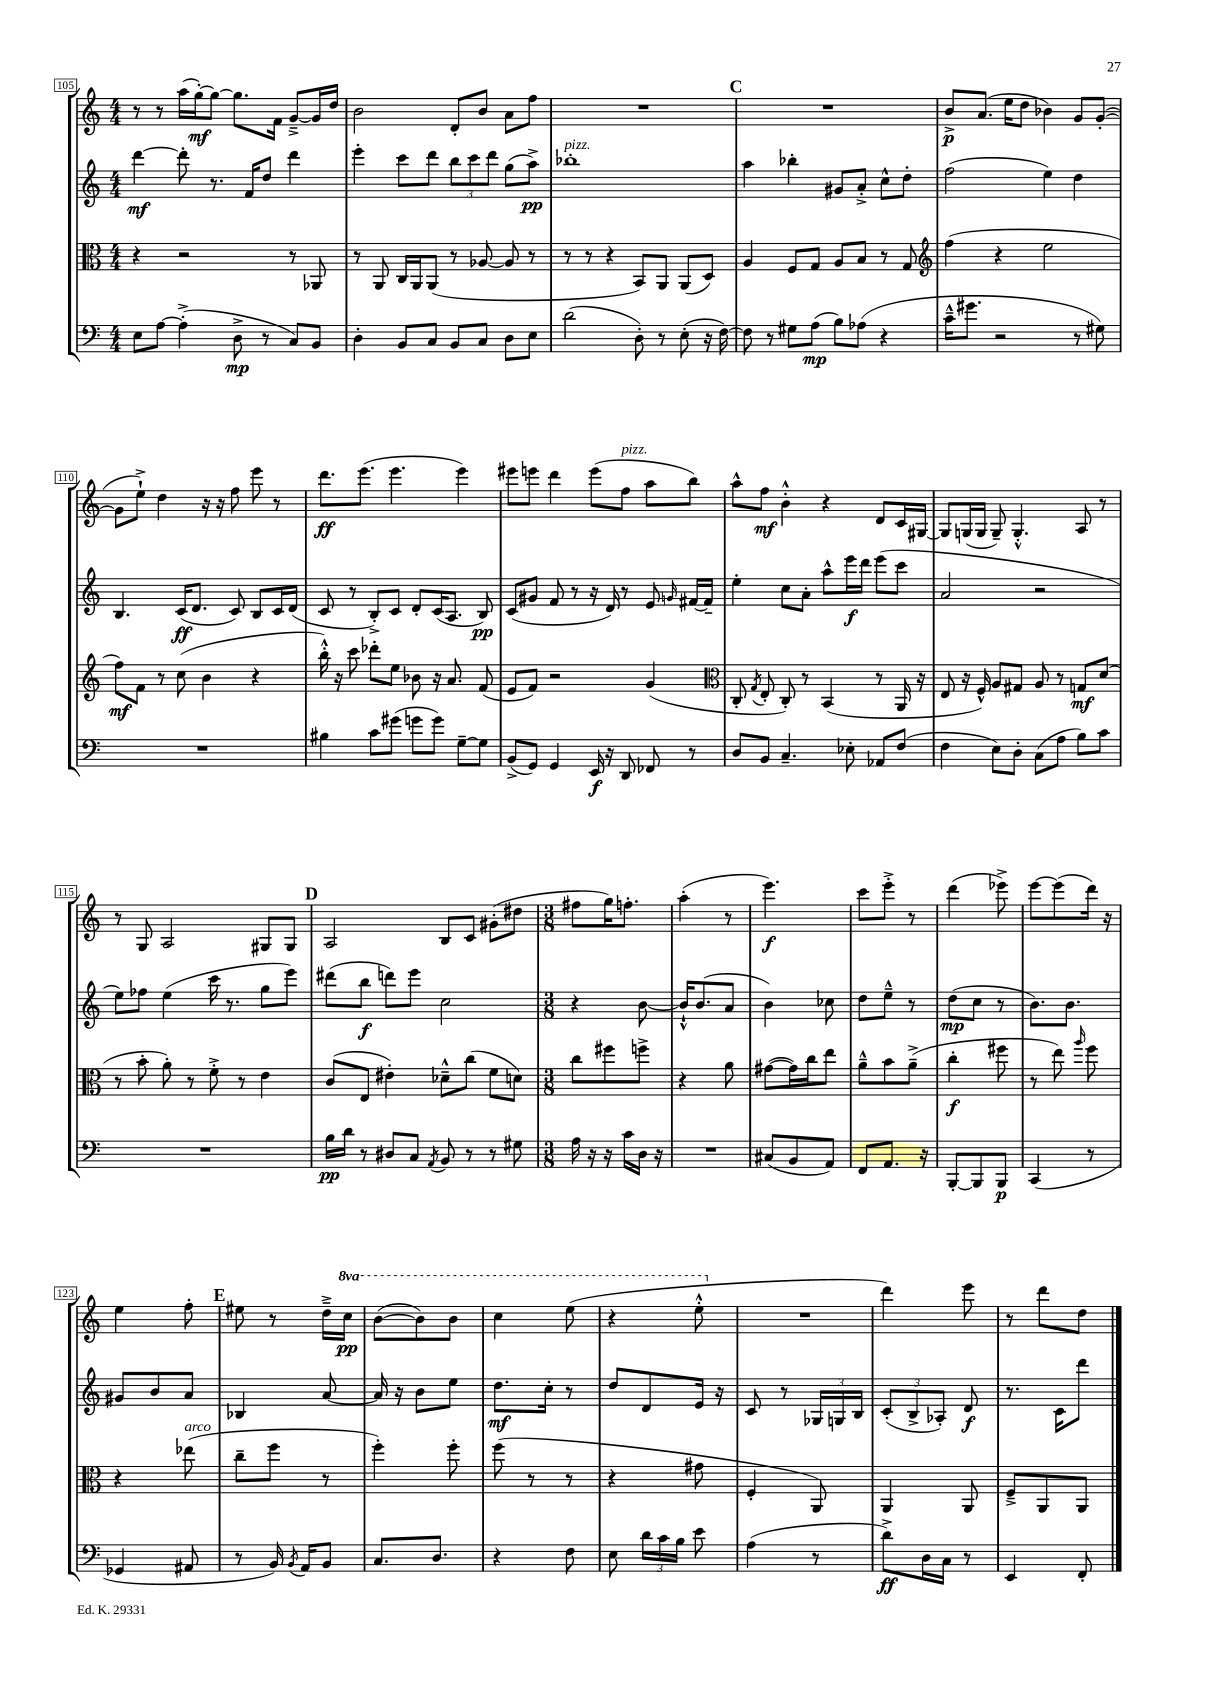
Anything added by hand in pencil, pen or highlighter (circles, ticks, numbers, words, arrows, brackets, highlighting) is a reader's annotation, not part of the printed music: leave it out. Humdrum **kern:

**kern	**dynam	**kern	**dynam	**kern	**dynam	**kern	**dynam
*part4	*part4	*part3	*part3	*part2	*part2	*part1	*part1
*staff4	*staff4	*staff3	*staff3	*staff2	*staff2	*staff1	*staff1
*clefF4	*	*clefC3	*	*clefG2	*	*clefG2	*
*k[]	*	*k[]	*	*k[]	*	*k[]	*
*M4/4	*	*M4/4	*	*M4/4	*	*M4/4	*
=105	=105	=105	=105	=105	=105	=105	=105
8E\L	.	4r	.	[4ddd\	mf	8r	.
[8A\J	.	.	.	.	.	8r	.
(4A'^\]	.	2r	.	8ddd'\]	.	(16aa\LL	.
.	.	.	.	.	.	[16gg'\J)	mf
.	.	.	.	8.r	.	8gg\J_	.
8D^\	mp	.	.	.	.	8.gg\L]	.
.	.	.	.	16f/KL	.	.	.
8r	.	.	.	8dd/J	.	.	.
.	.	.	.	.	.	16f\Jk	.
8C/L)	.	8r	.	4ddd\	.	[8g~^/L	.
8BB/J	.	8AA-X/	.	.	.	16g/L]	.
.	.	.	.	.	.	16dd/JJ	.
=106	=106	=106	=106	=106	=106	=106	=106
4D'\	.	8r	.	4eee'\	.	2b\	.
.	.	8AA/	.	.	.	.	.
8BB/L	.	16C/LL	.	8ccc\L	.	.	.
.	.	16AA/J	.	.	.	.	.
8C/J	.	(8AA/J	.	8ddd\J	.	.	.
8BB/L	.	8r	.	12bb\L	.	8d'/L	.
.	.	.	.	12ccc\	.	.	.
8C/J	.	[8A-X/	.	.	.	8b/J	.
.	.	.	.	12ddd\J	.	.	.
8D\L	.	8A-/]	.	(8gg\L	.	8a\L	.
8E\J	.	8r	.	8aa^\J)	pp	8ff\J	.
=107	=107	=107	=107	=107	=107	=107	=107
!	!	!	!	!LO:TX:a:i:t=pizz.	!	!	!
(2d\	.	8r	.	1bb-X'	.	1r	.
.	.	8r	.	.	.	.	.
.	.	4r	.	.	.	.	.
8D'\)	.	8BB/L)	.	.	.	.	.
8r	.	8AA/J	.	.	.	.	.
(8E'\	.	(8AA/L	.	.	.	.	.
16r	.	8D/J)	.	.	.	.	.
[16F\)	.	.	.	.	.	.	.
!!LO:REH:place=s1:t=C
=108	=108	=108	=108	=108	=108	=108	=108
8F\]	.	4A/	.	4aa\	.	1r	.
8r	.	.	.	.	.	.	.
8G#X\L	.	8F/L	.	4bb-X'\	.	.	.
(8A\J	mp	8G/J	.	.	.	.	.
8B\L)	.	8A/L	.	8g#X/L	.	.	.
(8A-X\J	.	8B/J	.	8a'^/J	.	.	.
4r	.	8r	.	8cc^^\L	.	.	.
.	.	8G/	.	8dd'\J	.	.	.
=109	=109	=109	=109	=109	=109	=109	=109
*	*	*clefG2	*	*	*	*	*
16c~^^\KL	.	(4ff\	.	(2ff\	.	8b^/L	p
8.g#X\J	.	.	.	.	.	.	.
.	.	.	.	.	.	(8.a/J	.
2r	.	4r	.	.	.	.	.
.	.	.	.	.	.	16ee\KL	.
.	.	.	.	.	.	8dd\J	.
.	.	2ee\	.	4ee\)	.	4b-X\)	.
8r	.	.	.	4dd\	.	8g/L	.
8G#X\)	.	.	.	.	.	([8g'/J	.
!!LO:LB:g=z
=110	=110	=110	=110	=110	=110	=110	=110
1r	.	8ff\L)	mf	4.B/	.	8g\L]	.
.	.	8f\J	.	.	.	8ee`^\J)	.
.	.	8r	.	.	.	4dd\	.
.	.	(8cc\	.	(16c/KL	ff	.	.
.	.	.	.	8.d/J	.	.	.
.	.	4b\	.	.	.	16r	.
.	.	.	.	.	.	16r	.
.	.	.	.	8c/)	.	8ff\	.
.	.	4r	.	8B/L	.	8eee\	.
.	.	.	.	16c/L	.	8r	.
.	.	.	.	(16d/JJ	.	.	.
=111	=111	=111	=111	=111	=111	=111	=111
4B#X\	.	16bb'^^\)	.	8c/	.	8.ddd\L	ff
.	.	16r	.	.	.	.	.
.	.	8ccc\	.	8r	.	.	.
.	.	.	.	.	.	(8.eee\J	.
8c\L	.	8ddd-X'\L	.	8B'^/L)	.	.	.
(8g#X\J	.	8ee\J	.	8c/J	.	4.eee\	.
8gn\L	.	8b-X\	.	8d'/L	.	.	.
8g\J)	.	16r	.	(16c/K	.	.	.
.	.	8.a/	.	8.A/J	.	.	.
[8G~\L	.	.	.	.	.	4eee\)	.
8G\J]	.	(8f/	.	8B/)	pp	.	.
=112	=112	=112	=112	=112	=112	=112	=112
(8BB^/L	.	8e/L	.	(8c/L	.	8eee#X\L	.
8GG/J)	.	8f/J)	.	8g#X/J	.	8eeen\J	.
4GG/	.	2r	.	8f/	.	4ddd\	.
.	.	.	.	8r	.	.	.
16EE/	f	.	.	16r	.	(8eee\L	.
16r	.	.	.	16d/)	.	.	.
!	!	!	!	!	!	!LO:TX:a:i:t=pizz.	!
8DD/	.	.	.	8r	.	8ff\J	.
8FF-X/	.	(4g/	.	8e/	.	8aa\L	.
.	.	.	.	16qqgn/	.	.	.
8r	.	.	.	[16f#X/LL	.	8bb\J)	.
.	.	.	.	16f#~/JJ]	.	.	.
=113	=113	=113	=113	=113	=113	=113	=113
*	*	*clefC3	*	*	*	*	*
8D/L	.	8C'/	.	4ee'\	.	8aa^^\L	.
.	.	8qG/	.	.	.	.	.
8BB/J	.	8E'/	.	.	.	8ff\J	mf
4.C~/	.	8C'/)	.	8cc\L	.	4b'^^\	.
.	.	8r	.	8a'\J	.	.	.
.	.	(4BB/	.	8aa^^\L	.	4r	.
8E-X'\	.	.	.	16eee\L	f	.	.
.	.	.	.	16ddd\JJ	.	.	.
8AA-X/L	.	8r	.	(8eee\L	.	8d/L	.
(8F/J	.	16AA/	.	8ccc\J	.	16c/L	.
.	.	16r	.	.	.	[16G#X/JJ	.
=114	=114	=114	=114	=114	=114	=114	=114
4F\	.	8E/	.	2a/	.	8G#/L]	.
.	.	16r	.	.	.	(16Gn/L	.
.	.	16F^^/)	.	.	.	16G/JJ	.
8E\L)	.	8A/L	.	.	.	8G~/)	.
8D'\J	.	8G#X/J	.	.	.	4.G'^^/	.
(8C\L	.	8A/	.	2r	.	.	.
8A\J	.	8r	.	.	.	.	.
8B\L)	.	8Gn/L	mf	.	.	8A/	.
8c\J	.	(8d/J	.	.	.	8r	.
!!LO:LB:g=z
=115	=115	=115	=115	=115	=115	=115	=115
1r	.	8r	.	8ee\L)	.	8r	.
.	.	8b'\	.	8ff-X\J	.	8G/	.
.	.	8a'\)	.	(4ee\	.	2A/	.
.	.	8r	.	.	.	.	.
.	.	8f'^\	.	16ccc\	.	.	.
.	.	.	.	8.r	.	.	.
.	.	8r	.	.	.	.	.
.	.	4e\	.	8gg\L	.	8G#X/L	.
.	.	.	.	8eee\J)	.	8G#/J	.
!!LO:REH:place=s1:t=D
=116	=116	=116	=116	=116	=116	=116	=116
16B\LL	pp	(8c/L	.	(8ddd#X\L	.	2A/	.
16d\JJ	.	.	.	.	.	.	.
8r	.	8E/J	.	8bb\J	f	.	.
8D#X/L	.	4e#X'\)	.	8dddn\L)	.	.	.
8C/J	.	.	.	8eee\J	.	.	.
8qAA/	.	.	.	.	.	.	.
8BB/	.	8d-X~^^\L	.	2cc\	.	8B/L	.
8r	.	(8cc\J	.	.	.	8c/J	.
8r	.	8f\L	.	.	.	(8g#X'\L	.
8G#X\	.	8dn\J)	.	.	.	8dd#X\J	.
=117	=117	=117	=117	=117	=117	=117	=117
*M3/8	*	*M3/8	*	*M3/8	*	*M3/8	*
16A\	.	8cc\L	.	4r	.	8ff#X\L	.
16r	.	.	.	.	.	.	.
16r	.	8ff#X\	.	.	.	16gg\K)	.
16c\LL	.	.	.	.	.	8.ffn'\J	.
16D\JJ	.	8ffn^\J	.	[8b\	.	.	.
16r	.	.	.	.	.	.	.
=118	=118	=118	=118	=118	=118	=118	=118
4.r	.	4r	.	16b`^^/KL]	.	(4aa'\	.
.	.	.	.	(8.b/	.	.	.
.	.	8a\	.	8a/J	.	8r	.
=119	=119	=119	=119	=119	=119	=119	=119
(8C#X/L	.	([8g#X\L	.	4b\)	.	4.eee\)	f
8BB/	.	16g#\L])	.	.	.	.	.
.	.	16cc\J	.	.	.	.	.
8AA/J)	.	8ee\J	.	8cc-X\	.	.	.
=120	=120	=120	=120	=120	=120	=120	=120
8FF/L	.	8a~^^\L	.	8dd\L	.	8ccc\L	.
8.AA/J	.	8b\	.	8ee~^^\J	.	8eee'^\J	.
.	.	(8a~^\J	.	8r	.	8r	.
16r	.	.	.	.	.	.	.
=121	=121	=121	=121	=121	=121	=121	=121
[8BBB'/L	.	4cc'\	f	(8dd\L	mp	(4ddd\	.
8BBB/]	.	.	.	8cc\J	.	.	.
8BBB/J	p	8ff#X\	.	8r	.	8eee-X^\)	.
=122	=122	=122	=122	=122	=122	=122	=122
(4CC/	.	8r	.	8.b\L)	.	[8eee\L	.
.	.	8ee\)	.	.	.	(8eee\]	.
.	.	.	.	8.b\J	.	.	.
.	.	16qqaa/	.	.	.	.	.
8r	.	8ff\	.	.	.	16ddd\Jk)	.
.	.	.	.	.	.	16r	.
!!LO:LB:g=z
=123	=123	=123	=123	=123	=123	=123	=123
4GG-X/	.	4r	.	8g#X/L	.	4ee\	.
.	.	.	.	8b/	.	.	.
!	!	!LO:TX:a:i:t=arco	!	!	!	!	!
8AA#X/	.	(8ee-X\	.	8a/J	.	8ff'\	.
!!LO:REH:place=s1:t=E
=124	=124	=124	=124	=124	=124	=124	=124
8r	.	8cc~\L	.	4B-X/	.	8ee#X\	.
16BB/)	.	8ff\J	.	.	.	8r	.
8qBB/	.	.	.	.	.	.	.
16AA/KL	.	.	.	.	.	.	.
8BB/J	.	8r	.	[8a/	.	16dd~^\LL	.
*	*	*	*	*	*	*8va	*
.	.	.	.	.	.	16ccc\JJ	pp
=125	=125	=125	=125	=125	=125	=125	=125
8.C/L	.	4ff'\)	.	16a/]	.	([8bb\L	.
.	.	.	.	16r	.	.	.
.	.	.	.	8b\L	.	8bb\])	.
8.D/J	.	.	.	.	.	.	.
.	.	8ff'\	.	8ee\J	.	8bb\J	.
=126	=126	=126	=126	=126	=126	=126	=126
4r	.	(8ff\	.	8.dd\L	mf	4ccc\	.
.	.	8r	.	.	.	.	.
.	.	.	.	16cc'\Jk	.	.	.
8F\	.	8r	.	8r	.	(8eee\	.
=127	=127	=127	=127	=127	=127	=127	=127
8E\	.	4r	.	8dd/L	.	4r	.
24d\LL	.	.	.	8d/	.	.	.
24c\	.	.	.	.	.	.	.
24B\JJ	.	.	.	.	.	.	.
8e\	.	8g#X\	.	16e/Jk	.	8eee'^^\	.
.	.	.	.	16r	.	.	.
=128	=128	=128	=128	=128	=128	=128	=128
*	*	*	*	*	*	*X8va	*
(4A\	.	4F'/	.	8c/	.	4.r	.
.	.	.	.	8r	.	.	.
8r	.	8AA/)	.	24G-X/LL	.	.	.
.	.	.	.	24Gn/	.	.	.
.	.	.	.	24B/JJ	.	.	.
=129	=129	=129	=129	=129	=129	=129	=129
8d^\L)	ff	4AA/	.	(12c'/L	.	4ddd\)	.
.	.	.	.	12B^/	.	.	.
16D\L	.	.	.	.	.	.	.
.	.	.	.	12A-X'/J)	.	.	.
16C\JJ	.	.	.	.	.	.	.
8r	.	8AA/	.	8d/	f	8eee\	.
=130	=130	=130	=130	=130	=130	=130	=130
4EE/	.	8F~^/L	.	8.r	.	8r	.
.	.	8AA/	.	.	.	8ddd\L	.
.	.	.	.	16c\KL	.	.	.
8FF'/	.	8AA/J	.	8ddd\J	.	8dd\J	.
==	==	==	==	==	==	==	==
*-	*-	*-	*-	*-	*-	*-	*-
